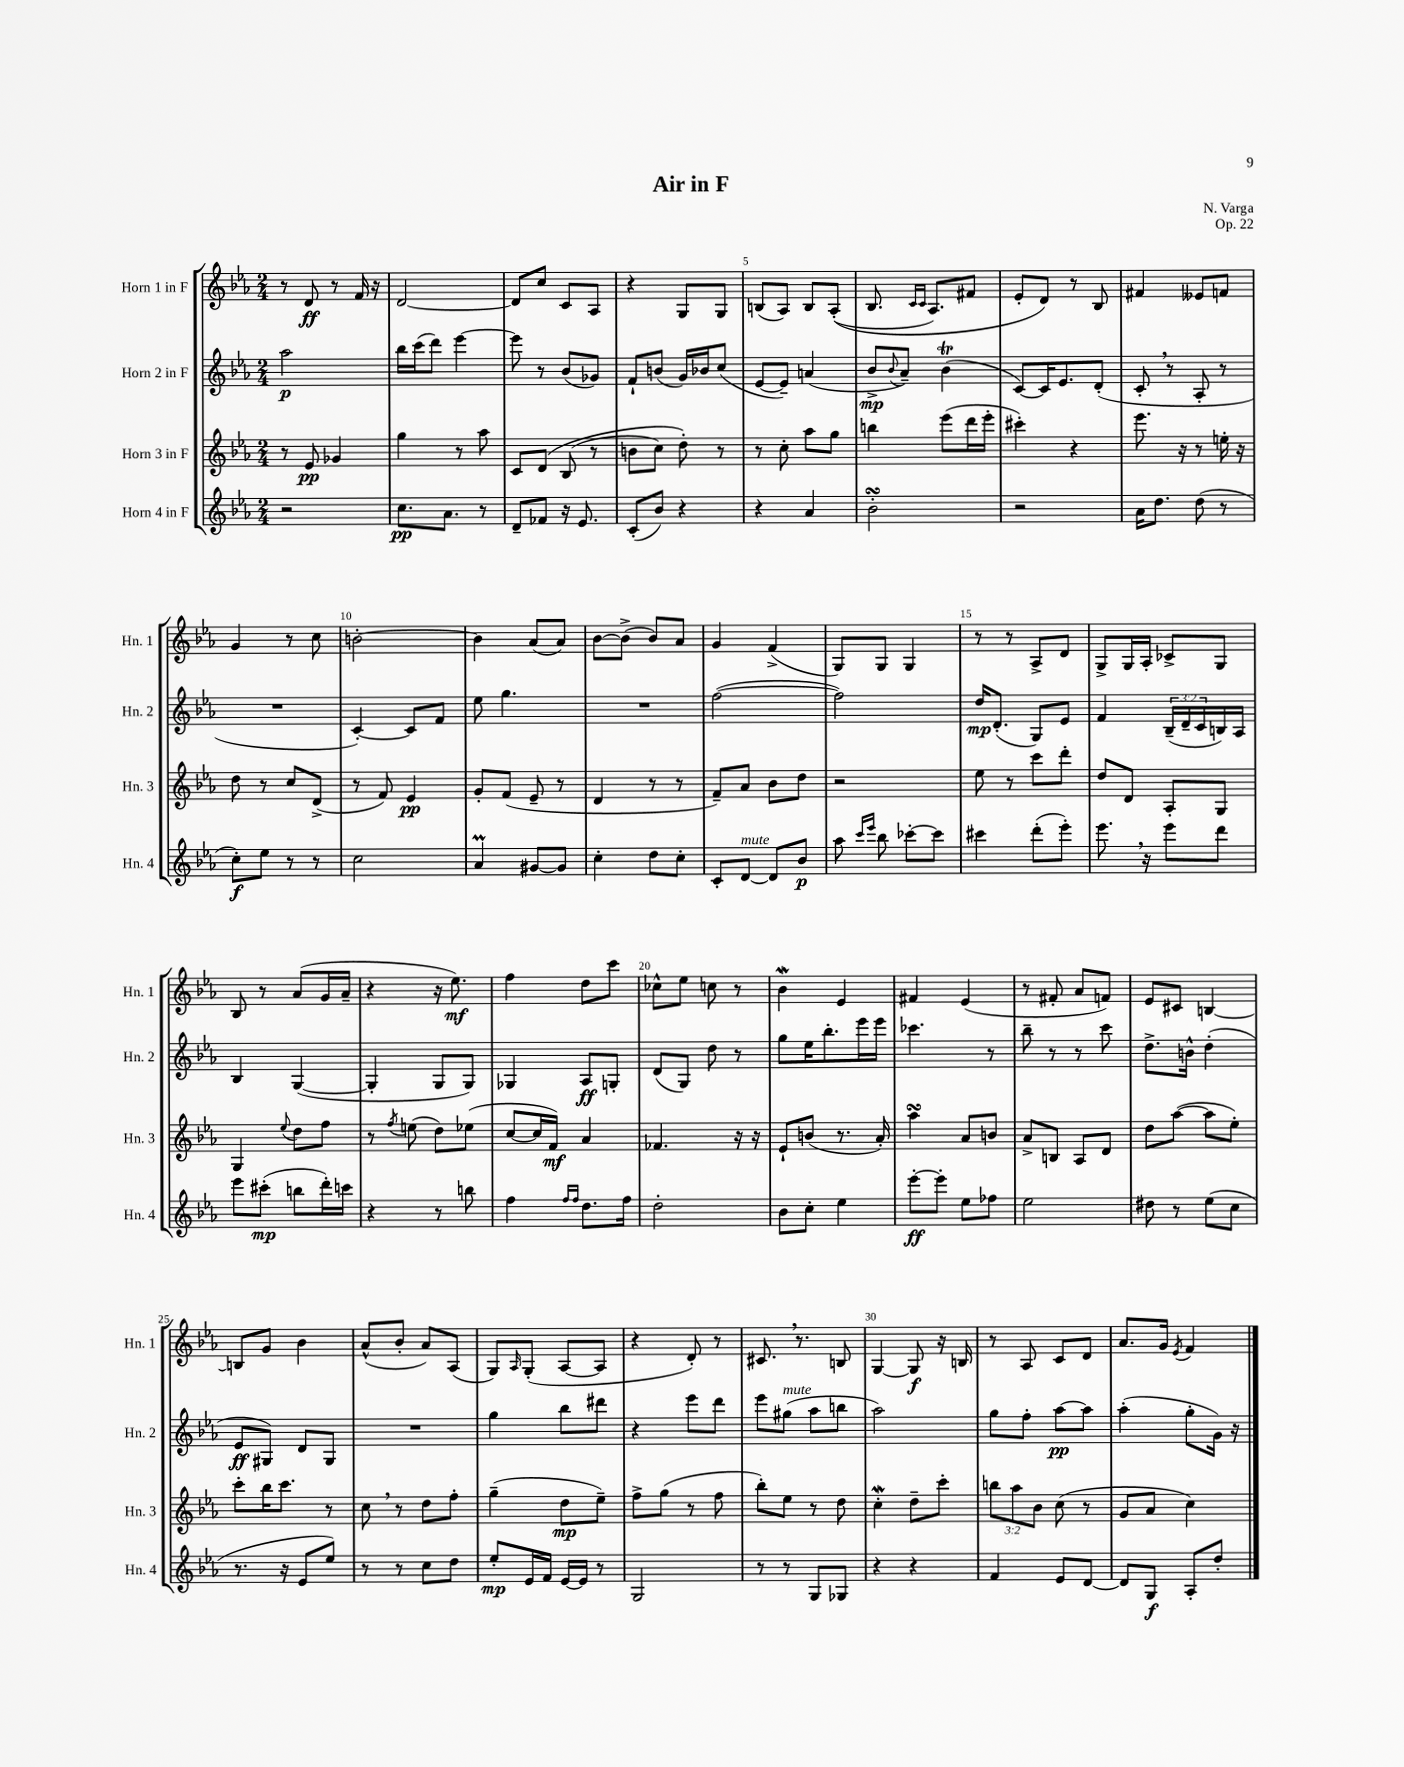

**kern	**dynam	**kern	**dynam	**kern	**dynam	**kern	**dynam
*part4	*part4	*part3	*part3	*part2	*part2	*part1	*part1
*staff4	*staff4	*staff3	*staff3	*staff2	*staff2	*staff1	*staff1
*I"Horn 4 in F	*	*I"Horn 3 in F	*	*I"Horn 2 in F	*	*I"Horn 1 in F	*
*I'Hn. 4	*	*I'Hn. 3	*	*I'Hn. 2	*	*I'Hn. 1	*
*clefG2	*	*clefG2	*	*clefG2	*	*clefG2	*
*k[b-e-a-]	*	*k[b-e-a-]	*	*k[b-e-a-]	*	*k[b-e-a-]	*
*M2/4	*	*M2/4	*	*M2/4	*	*M2/4	*
=1	=1	=1	=1	=1	=1	=1	=1
2r	.	8r	.	2aa-\	p	8r	.
.	.	8e-/	pp	.	.	8d/	ff
.	.	4g-X/	.	.	.	8r	.
.	.	.	.	.	.	16f/	.
.	.	.	.	.	.	16r	.
=2	=2	=2	=2	=2	=2	=2	=2
8.cc\L	pp	4gg\	.	16bb-\LL	.	[2d/	.
.	.	.	.	(16ccc\J	.	.	.
.	.	.	.	8ddd\J)	.	.	.
8.a-\J	.	.	.	.	.	.	.
.	.	8r	.	[4eee-\	.	.	.
8r	.	8aa-\	.	.	.	.	.
=3	=3	=3	=3	=3	=3	=3	=3
8d~/L	.	8c/L	.	8eee-\]	.	8d/L]	.
8f-X/J	.	(8d/J	.	8r	.	8cc/J	.
16r	.	(8B-/	.	(8b-/L	.	8c/L	.
8.e-/	.	.	.	.	.	.	.
.	.	8r	.	8g-X/J)	.	8A-/J	.
=4	=4	=4	=4	=4	=4	=4	=4
(8c'/L	.	8bn\L	.	8f`/L	.	4r	.
8b-/J)	.	8cc\J)	.	(8bn/J	.	.	.
4r	.	8dd'\)	.	16g/LL)	.	8G/L	.
.	.	.	.	16b-X/J	.	.	.
.	.	8r	.	(8cc/J	.	8G/J	.
=5	=5	=5	=5	=5	=5	=5	=5
4r	.	8r	.	[8e-/L	.	(8Bn/L	.
.	.	8cc'\	.	8e-~/J])	.	8A-/J)	.
4a-/	.	8aa-\L	.	(4an/	.	8B/L	.
.	.	8gg\J	.	.	.	((8A-'/J	.
=6	=6	=6	=6	=6	=6	=6	=6
2b-sSSS'\	.	4bbn\	.	8b-^/L	mp	8.B-/	.
.	.	.	.	8qqb-/	.	.	.
.	.	.	.	8a-~/J)	.	.	.
.	.	.	.	.	.	16qqc/LL	.
.	.	.	.	.	.	16qqc/JJ	.
.	.	.	.	.	.	8.A-/L)	.
.	.	(8eee-\L	.	(4b-T\	.	.	.
.	.	16ddd\L	.	.	.	8f#X/J	.
.	.	16eee-'\JJ	.	.	.	.	.
=7	=7	=7	=7	=7	=7	=7	=7
2r	.	4ccc#X'\)	.	[8c/L)	.	8e-'/L	.
.	.	.	.	16c/K]	.	8d/J)	.
.	.	.	.	8.e-/	.	.	.
.	.	4r	.	.	.	8r	.
.	.	.	.	(8d'/J	.	8B-/	.
=8	=8	=8	=8	=8	=8	=8	=8
16a-\KL	.	8.eee-\	.	8c',/	.	4f#X/	.
8.dd\J	.	.	.	.	.	.	.
.	.	.	.	8r	.	.	.
.	.	16r	.	.	.	.	.
(8dd\	.	8r	.	8A-'/	.	8e--X/L	.
8r	.	16een'\	.	8r	.	8fn/J	.
.	.	16r	.	.	.	.	.
!!LO:LB:g=z
=9	=9	=9	=9	=9	=9	=9	=9
8cc'\L)	f	8dd\	.	2r	.	4g/	.
8ee-\J	.	8r	.	.	.	.	.
8r	.	8cc/L	.	.	.	8r	.
8r	.	(8d^/J	.	.	.	8cc\	.
=10	=10	=10	=10	=10	=10	=10	=10
2cc\	.	8r	.	[4c'/)	.	[2bn'\	.
.	.	8f/)	.	.	.	.	.
.	.	4e-/	pp	8c/L]	.	.	.
.	.	.	.	8f/J	.	.	.
=11	=11	=11	=11	=11	=11	=11	=11
4a-M/	.	8g'/L	.	8ee-\	.	4b\]	.
.	.	(8f/J	.	4.gg\	.	.	.
[8g#X/L	.	8e-~/	.	.	.	(8a-/L	.
8g#/J]	.	8r	.	.	.	8a-/J)	.
=12	=12	=12	=12	=12	=12	=12	=12
4cc'\	.	4d/	.	2r	.	[8b-\L	.
.	.	.	.	.	.	(8b-^\J]	.
8dd\L	.	8r	.	.	.	8b-/L)	.
8cc'\J	.	8r	.	.	.	8a-/J	.
=13	=13	=13	=13	=13	=13	=13	=13
8c'/L	.	8f~/L)	.	([2ff\	.	4g/	.
!LO:TX:a:i:t=mute	!	!	!	!	!	!	!
[8d/J	.	8a-/J	.	.	.	.	.
8d/L]	.	8b-\L	.	.	.	(4f^/	.
8b-/J	p	8dd\J	.	.	.	.	.
=14	=14	=14	=14	=14	=14	=14	=14
8aa-\	.	2r	.	2ff\])	.	8G/L)	.
16qqccc/LL	.	.	.	.	.	.	.
16qqeee-/JJ	.	.	.	.	.	.	.
8bb-\	.	.	.	.	.	8G/J	.
[8ccc-X'\L	.	.	.	.	.	4G/	.
8ccc-\J]	.	.	.	.	.	.	.
=15	=15	=15	=15	=15	=15	=15	=15
4ccc#X\	.	8ee-\	.	16dd/KL	mp	8r	.
.	.	.	.	(8.d'/J	.	.	.
.	.	8r	.	.	.	8r	.
(8ddd'\L	.	8ccc\L	.	8G/L)	.	8A-^/L	.
8eee-'\J)	.	8ddd'\J	.	8e-/J	.	8d/J	.
=16	=16	=16	=16	=16	=16	=16	=16
8.eee-,\	.	8dd/L	.	4f/	.	8G^/L	.
.	.	8d/J	.	.	.	16G/L	.
16r	.	.	.	.	.	16A-'/JJ	.
8eee-\L	.	8A-'/L	.	(24B-~/LL	.	8c-X^/L	.
.	.	.	.	24d~/	.	.	.
.	.	.	.	24c/	.	.	.
8ddd\J	.	8G/J	.	16Bn/)	.	8G/J	.
.	.	.	.	16A-/JJ	.	.	.
!!LO:LB:g=z
=17	=17	=17	=17	=17	=17	=17	=17
8eee-\L	.	4G/	.	4B-/	.	8B-/	.
(8ccc#X'\J	mp	.	.	.	.	8r	.
.	.	8qqee-/	.	.	.	.	.
8bbn\L	.	8dd\L	.	([4G/	.	(8a-/L	.
16ddd'\L)	.	8ff\J	.	.	.	16g/L	.
16cccn\JJ	.	.	.	.	.	16a-~/JJ	.
=18	=18	=18	=18	=18	=18	=18	=18
4r	.	8r	.	4G'/]	.	4r	.
.	.	8qff/	.	.	.	.	.
.	.	(8een\	.	.	.	.	.
8r	.	8dd\L)	.	8G/L	.	16r	.
.	.	.	.	.	.	8.ee-\)	mf
8bbn\	.	(8ee-X\J	.	8G/J)	.	.	.
=19	=19	=19	=19	=19	=19	=19	=19
4ff\	.	[8cc/L	.	4G-X/	.	4ff\	.
.	.	16cc/L]	.	.	.	.	.
.	.	16f/JJ)	mf	.	.	.	.
16qqff/LL	.	.	.	.	.	.	.
16qqff/JJ	.	.	.	.	.	.	.
8.dd\L	.	4a-/	.	8A-/L	ff	8dd\L	.
.	.	.	.	8Gn'/J	.	8ccc\J	.
16ff\Jk	.	.	.	.	.	.	.
=20	=20	=20	=20	=20	=20	=20	=20
2dd'\	.	4.f-X/	.	(8d/L	.	8cc-X^^\L	.
.	.	.	.	8G/J)	.	8ee-\J	.
.	.	.	.	8dd\	.	8ccn\	.
.	.	16r	.	8r	.	8r	.
.	.	16r	.	.	.	.	.
=21	=21	=21	=21	=21	=21	=21	=21
8b-\L	.	8e-`/L	.	8gg\L	.	4b-W\	.
8cc'\J	.	(8bn/J	.	16ee-\K	.	.	.
.	.	.	.	8.bb-'\	.	.	.
4ee-\	.	8.r	.	.	.	4e-/	.
.	.	.	.	16eee-\L	.	.	.
.	.	16a-'/)	.	16eee-\JJ	.	.	.
=22	=22	=22	=22	=22	=22	=22	=22
[8eee-'\L	ff	4aa-sSSs\	.	4.ccc-X\	.	4f#X/	.
8eee-'\J]	.	.	.	.	.	.	.
8ee-\L	.	8a-/L	.	.	.	(4e-/	.
8ff-X\J	.	8bn/J	.	8r	.	.	.
=23	=23	=23	=23	=23	=23	=23	=23
2ee-\	.	8a-^/L	.	8bb-~\	.	8r	.
.	.	8Bn/J	.	8r	.	8f#X'/	.
.	.	8A-/L	.	8r	.	8a-/L	.
.	.	8d/J	.	8ccc\	.	8fn/J)	.
=24	=24	=24	=24	=24	=24	=24	=24
8dd#X\	.	8dd\L	.	8.dd^\L	.	8e-/L	.
8r	.	([8aa-\J	.	.	.	8c#X/J	.
.	.	.	.	16bn^^\Jk	.	.	.
(8ee-\L	.	8aa-\L]	.	(4dd'\	.	[4Bn/	.
8cc\J	.	8ee-'\J)	.	.	.	.	.
!!LO:LB:g=z
=25	=25	=25	=25	=25	=25	=25	=25
8.r	.	8ccc'\L	.	8e-/L	ff	8Bn/L]	.
.	.	16bb-\K	.	8G#X/J)	.	8g/J	.
16r	.	8.ccc\J	.	.	.	.	.
8e-/L	.	.	.	8d/L	.	4b-\	.
8ee-/J)	.	8r	.	8G#/J	.	.	.
=26	=26	=26	=26	=26	=26	=26	=26
8r	.	8cc,\	.	2r	.	(8a-^^/L	.
8r	.	8r	.	.	.	8b-'/J	.
8cc\L	.	8dd\L	.	.	.	8a-/L)	.
8dd\J	.	8ff'\J	.	.	.	(8A-/J	.
=27	=27	=27	=27	=27	=27	=27	=27
8ee-'/L	mp	(4gg~\	.	4gg\	.	8G/L)	.
.	.	.	.	.	.	16qqA-/	.
16e-/L	.	.	.	.	.	(8G'/J	.
16f/JJ	.	.	.	.	.	.	.
[16e-/LL	.	8dd\L	mp	8bb-\L	.	[8A-/L	.
16e-/JJ]	.	.	.	.	.	.	.
8r	.	8ee-~\J)	.	8ddd#X\J	.	8A-/J]	.
=28	=28	=28	=28	=28	=28	=28	=28
2G/	.	8ff^\L	.	4r	.	4r	.
.	.	(8gg\J	.	.	.	.	.
.	.	8r	.	8eee-\L	.	8d'/)	.
.	.	8ff\	.	8ddd\J	.	8r	.
=29	=29	=29	=29	=29	=29	=29	=29
8r	.	8bb-'\L)	.	8eee-\L	.	8.c#X,/	.
!	!	!	!	!LO:TX:a:i:t=mute	!	!	!
8r	.	8ee-\J	.	(8gg#X\J	.	.	.
.	.	.	.	.	.	8.r	.
8G/L	.	8r	.	8aa-\L	.	.	.
8G-X/J	.	8dd\	.	8bbn\J	.	8Bn/	.
=30	=30	=30	=30	=30	=30	=30	=30
4r	.	4ccW'\	.	2aa-\)	.	[4G/	.
4r	.	8dd~\L	.	.	.	8G/]	f
.	.	8ccc'\J	.	.	.	16r	.
.	.	.	.	.	.	16Bn/	.
=31	=31	=31	=31	=31	=31	=31	=31
4f/	.	12bbn\L	.	8gg\L	.	8r	.
.	.	12aa-\	.	.	.	.	.
.	.	.	.	8ff'\J	.	8A-/	.
.	.	12b-\J	.	.	.	.	.
8e-/L	.	(8cc\	.	[8aa-\L	pp	8c/L	.
[8d/J	.	8r	.	8aa-\J]	.	8d/J	.
=32	=32	=32	=32	=32	=32	=32	=32
8d/L]	.	8g/L	.	(4aa-'\	.	8.a-/L	.
8G/J	f	8a-/J	.	.	.	.	.
.	.	.	.	.	.	16g/Jk	.
.	.	.	.	.	.	8qe-/	.
8A-'/L	.	4cc\)	.	8gg'\L	.	4f/	.
8dd'/J	.	.	.	16g\Jk)	.	.	.
.	.	.	.	16r	.	.	.
==	==	==	==	==	==	==	==
*-	*-	*-	*-	*-	*-	*-	*-
